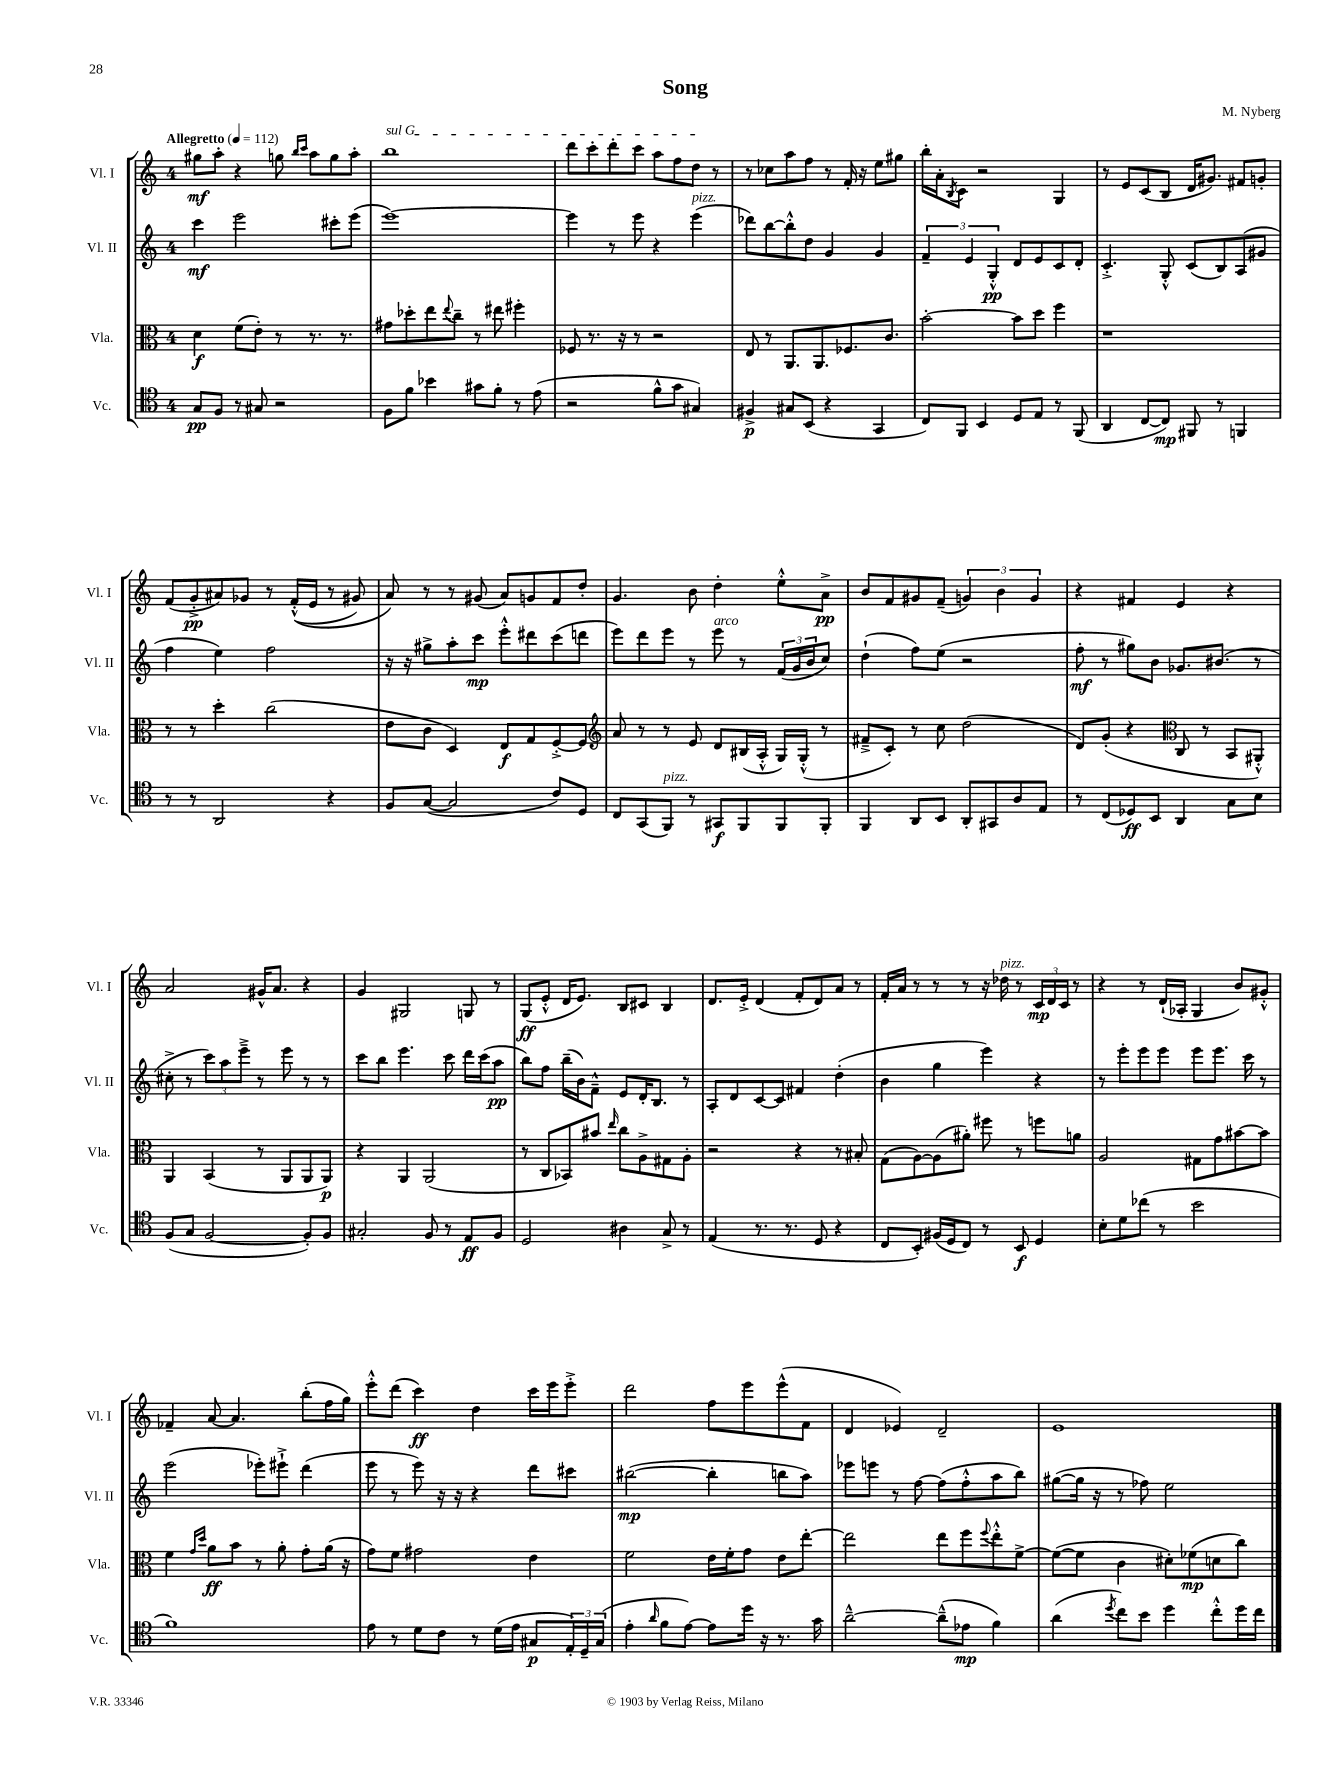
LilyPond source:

\header { title = "Song" composer = "M. Nyberg" }
<<
\new StaffGroup <<
\new Staff = "s0" \with { instrumentName = "Vl. I" shortInstrumentName = "Vl. I" } {
    \clef treble \key c \major \once \override Staff.TimeSignature.style = #'single-digit \time 4/4 \tempo "Allegretto" 4 = 112
    gis''8\mf a''8-. r4 g''8 \grace { b''16 c'''16 } a''8 g''8 a''8-. |
    \once \override TextSpanner.bound-details.left.text = \markup { \italic "sul G" } b''1\startTextSpan |
    d'''8 c'''8-. d'''8-. c'''8 a''8 f''8 d''8\stopTextSpan r8 |
    r8 ces''8 a''8 f''8 r8 f'16-. r16 e''8 gis''8 |
    b''16-. a'16-. \acciaccatura { b8 } c'8 r2 g4 |
    r8 e'8 c'8( b8 d'16 gis'8.) fis'8 g'8-. |
    f'8( g'8-.->\pp ais'8) ges'8 r8 f'16-.-^(\( e'16 r8 gis'8) |
    a'8\) r8 r8 gis'8( a'8) g'8 f'8 d''8-. |
    g'4. b'8 d''4-. e''8-.-^ a'8->\pp |
    b'8 f'8 gis'8 f'8--( \tuplet 3/2 { g'4) b'4 g'4 } |
    r4 fis'4 e'4 r4 |
    a'2 gis'16-^ a'8. r4 |
    g'4 gis2 g8 r8 |
    g8\ff( e'8-.-^ d'16 e'8.) b8 cis'8 b4 |
    d'8. e'16-.-> d'4( f'8-. d'8) a'8 r8 |
    f'16-. a'16 r8 r8 r8 r16 des''16^\markup { \italic "pizz." } r8 \tuplet 3/2 { c'16\mp d'16 c'16 } r8 |
    r4 r8 d'16-!( aes16-. g4 b'8) gis'8-.-^ |
    fes'4-- a'8~ a'4. b''8-.( f''16 g''16) |
    e'''8-.-^ d'''8( c'''4\ff) d''4 c'''16 e'''16 e'''8-.-> |
    d'''2 f''8 e'''8 e'''8-^( f'8 |
    d'4 ees'4) d'2-- |
    e'1 \bar "|." |
}
\new Staff = "s1" \with { instrumentName = "Vl. II" shortInstrumentName = "Vl. II" } {
    \clef treble \key c \major \once \override Staff.TimeSignature.style = #'single-digit \time 4/4
    c'''4\mf e'''2 cis'''8-. e'''8( |
    e'''1~) |
    e'''4 r8 e'''8 r4 e'''4^\markup { \italic "pizz." }( |
    des'''8) b''8~ b''8-.-^ d''8 g'4 g'4 |
    \tuplet 3/2 { f'4-- e'4 g4-.-^\pp } d'8 e'8 c'8 d'8-. |
    c'4.-.-> g8-.-^ c'8( b8) a8( gis'8 |
    f''4 e''4) f''2 |
    r16 r16 gis''8-> a''8-. c'''8\mp e'''8-.-^ dis'''8 c'''8( d'''8 |
    e'''8) d'''8 e'''8 r8 e'''8^\markup { \italic "arco" } r8 \tuplet 3/2 { f'16( g'16 b'16 } c''8) |
    d''4-!( f''8) e''8( r2 |
    f''8-.\mf r8 gis''8) b'8 ges'8. bis'8.( r8 |
    cis''8-.-> r8 \tuplet 3/2 { c'''8) a''8 e'''8---> } r8 e'''8 r8 r8 |
    c'''8 b''8 e'''4. c'''8 d'''16 c'''16( a''8\pp |
    b''8) f''8 b''16--( b'16) f'8---^ e'8 d'16-. b8. r8 |
    a8-. d'8 c'8~ c'8 fis'4 d''4-.( |
    b'4 g''4 e'''4) r4 |
    r8 e'''8-. e'''8 e'''8 e'''8 e'''8. c'''16 r8 |
    e'''2( ees'''8-.) eis'''8-!-> d'''4( |
    e'''8 r8 e'''8) r16 r16 r4 d'''8 cis'''8 |
    bis''2~\mp( bis''4-. b''8 a''8) |
    ees'''8 e'''8 r8 f''8~ f''8( f''8-.-^ a''8 b''8) |
    gis''8~( gis''16 r16 r8 fes''8) e''2 \bar "|." |
}
\new Staff = "s2" \with { instrumentName = "Vla." shortInstrumentName = "Vla." } {
    \clef alto \key c \major \once \override Staff.TimeSignature.style = #'single-digit \time 4/4
    d'4\f f'8( e'8-.) r8 r8. r8. |
    gis'8 des''8-. e''8 \appoggiatura { e''8 } c''8-- r8 eis''8 fis''4-. |
    fes8 r8. r16 r8 r2 |
    e8 r8 a,8. a,8. fes8. c'8. |
    b'2~-. b'8 d''8 f''4 |
    r1 |
    r8 r8 d''4-. c''2( |
    e'8 c'8 d4) e8\f g8 f8~-.-> f8 |
    \clef treble a'8 r8 r8 e'8 d'8 bis16( a16-.-^ g16) g16-.-^( r8 |
    fis'8---> c'8-.) r8 c''8 d''2( |
    d'8) g'8-.( r4 \clef alto c8 r8 b,8 ais,8-.-^) |
    a,4 b,4( r8 a,8 a,8 a,8\p) |
    r4 a,4 a,2( |
    r8 c8 bes,8) bis'8 \grace { e''16 } c''8 a8-> gis8 a8-. |
    r2 r4 r8 bis8-. |
    g8( a8~) a8( ais'8-.) fis''8 r8 f''8 a'8 |
    a2 gis8 g'8 bis'8~ bis'8 |
    f'4 \grace { g'16 d''16 } a'8\ff b'8 r8 a'8-. g'8-. a'16( r16 |
    g'8) f'8 gis'2 e'4 |
    f'2 e'16 f'16-. g'8 e'8 e''8~-. |
    e''2 e''8 f''8 \appoggiatura { f''8 } e''8-.-^ f'8~-> |
    f'8~( f'8 c'4 dis'8-.) fes'8\mp( d'8 c''8) \bar "|." |
}
\new Staff = "s3" \with { instrumentName = "Vc." shortInstrumentName = "Vc." } {
    \clef tenor \key c \major \once \override Staff.TimeSignature.style = #'single-digit \time 4/4
    g8\pp f8 r8 gis8 r2 |
    f8 f'8 bes'4 gis'8 f'8-. r8 e'8( |
    r2 f'8-^ g'8 gis4) |
    fis4->\p gis8 b,8( r4 g,4 |
    c8) f,8 b,4 d8 e8 r8 f,8( |
    a,4 c8~ c8\mp) fis,8 r8 f,4 |
    r8 r8 a,2 r4 |
    f8 g8~( g2 c'8) d8 |
    c8 g,8( f,8^\markup { \italic "pizz." }) r8 gis,8\f f,8 f,8 f,8-. |
    f,4 a,8 b,8 a,8-. gis,8 a8 e8 |
    r8 c8( des8\ff) b,8 a,4 g8 b8 |
    f8( g8 f2~ f8-.) f8 |
    gis2-. f8 r8 e8\ff f8 |
    d2 ais4 g8-> r8 |
    e4( r8. r8. d8 r4 |
    c8 b,8-.) fis16( d16 c8) r8 b,8\f d4 |
    b8-. d'8 ces''8( r8 b'2 |
    f'1) |
    e'8 r8 d'8 c'8 r8 d'16( e'16 gis8\p \tuplet 3/2 { e16-.) d16-- gis16( } |
    e'4-. \grace { a'16 } f'8 e'8~) e'8 d''16 r16 r8. g'16 |
    a'2~---^ a'8---^( ees'8\mp f'4) |
    a'4( \acciaccatura { d''8 } c''8) b'8 d''4 c''8-.-^ d''16 c''16 \bar "|." |
}
>>
>>
\layout { \context { \Score \remove "Bar_number_engraver" } }
